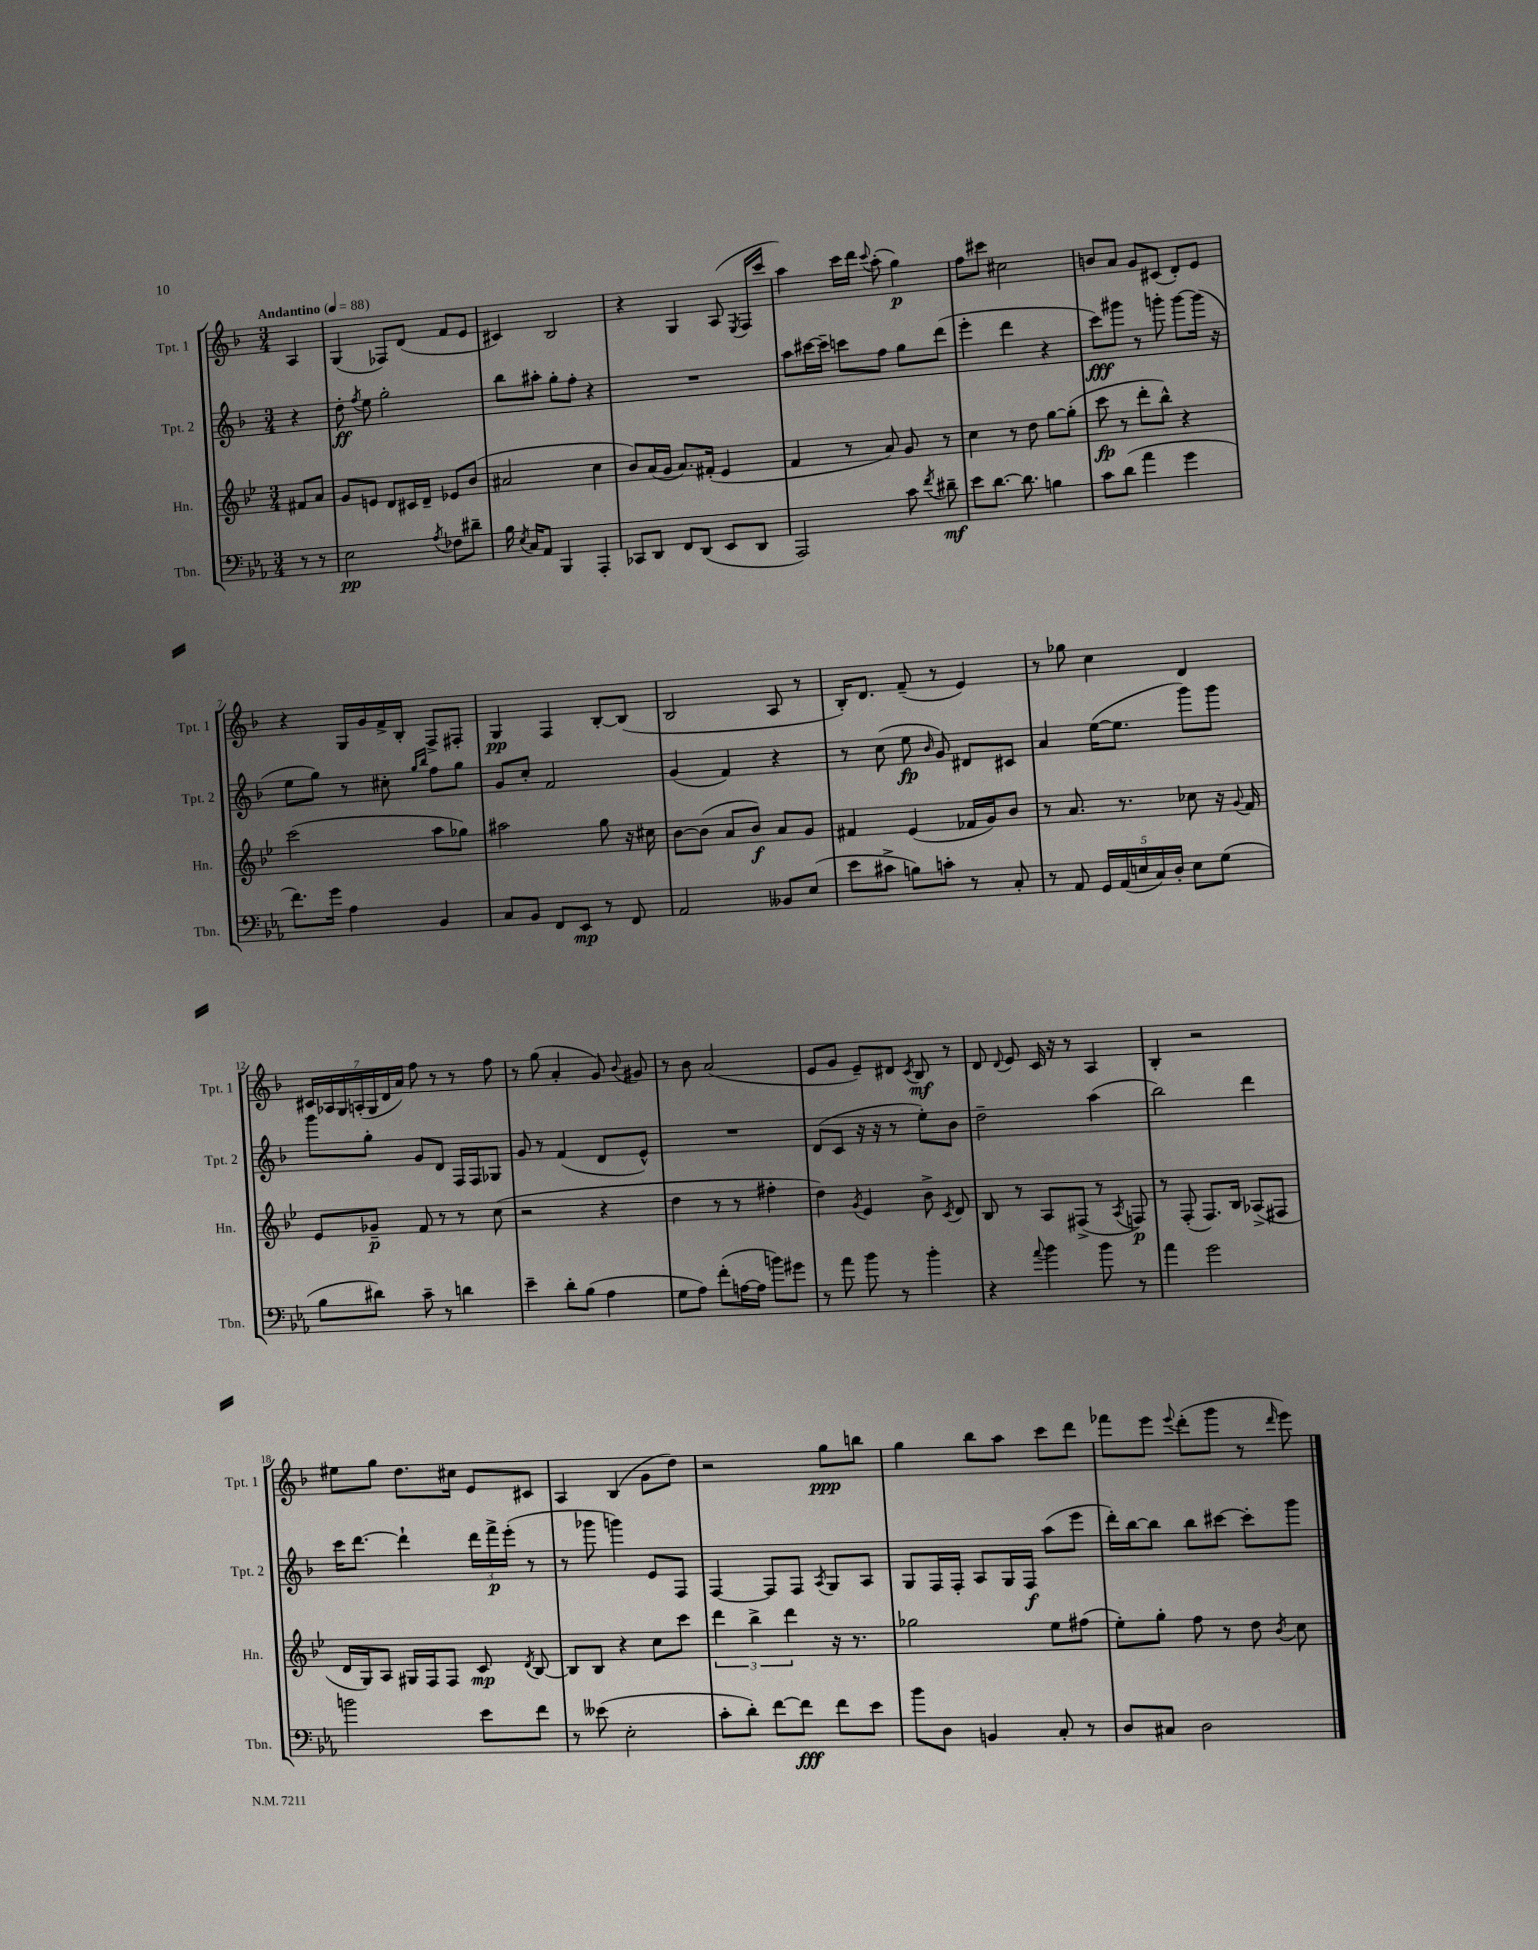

**kern	**dynam	**kern	**dynam	**kern	**dynam	**kern	**dynam
*part4	*part4	*part3	*part3	*part2	*part2	*part1	*part1
*staff4	*staff4	*staff3	*staff3	*staff2	*staff2	*staff1	*staff1
*I"Tbn.	*	*I"Hn.	*	*I"Tpt. 2	*	*I"Tpt. 1	*
*I'Tbn.	*	*I'Hn.	*	*I'Tpt. 2	*	*I'Tpt. 1	*
*clefF4	*	*clefG2	*	*clefG2	*	*clefG2	*
*k[b-e-a-]	*	*k[b-e-]	*	*k[b-]	*	*k[b-]	*
*M3/4	*	*M3/4	*	*M3/4	*	*M3/4	*
*MM88	*	*MM88	*	*MM88	*	*MM88	*
=	=	=	=	=	=	=	=
!	!	!	!	!	!	!LO:TX:a:B:t=Andantino	!
8r	.	8f#X/L	.	4r	.	4A/	.
8r	.	8a/J	.	.	.	.	.
=1	=1	=1	=1	=1	=1	=1	=1
2E-\	pp	8g/L	.	8dd'\	ff	(4G/	.
.	.	.	.	8qff/	.	.	.
.	.	8en/J	.	8ee\	.	.	.
.	.	8d/L	.	2gg'\	.	8F-X/L)	.
.	.	16c#X/L	.	.	.	(8d/J	.
.	.	16d~/JJ	.	.	.	.	.
8qA-/	.	.	.	.	.	.	.
8F-X\L	.	8e-X/L	.	.	.	8f/L	.
8d#X~\J	.	(8b-/J	.	.	.	8e/J	.
=2	=2	=2	=2	=2	=2	=2	=2
16B-\	.	2a#X/	.	8bb-\L	.	4c#X/)	.
8qE-/	.	.	.	.	.	.	.
16C/KL	.	.	.	.	.	.	.
8AA-/J	.	.	.	8aa#X'\J	.	.	.
4BBB-/	.	.	.	8gg'\L	.	2B-/	.
.	.	.	.	8ff'\J	.	.	.
4AAA-'/	.	4cc\	.	4r	.	.	.
=3	=3	=3	=3	=3	=3	=3	=3
8CC-X/L	.	8b-/L)	.	2.r	.	4r	.
8DD/J	.	(16a/L	.	.	.	.	.
.	.	16g/JJ	.	.	.	.	.
8FF/L	.	8.a/L)	.	.	.	4G/	.
(8DD/J	.	.	.	.	.	.	.
.	.	(16f#X'/Jk	.	.	.	.	.
8EE-/L	.	4e-/	.	.	.	(8A/	.
.	.	.	.	.	.	8qE/	.
8DD/J	.	.	.	.	.	16F/LL	.
.	.	.	.	.	.	16ccc/JJ	.
=4	=4	=4	=4	=4	=4	=4	=4
2AAA-/)	.	4f/	.	8aa\L	.	4aa\)	.
.	.	.	.	[16ccc#X\L	.	.	.
.	.	.	.	16ccc#~\JJ]	.	.	.
.	.	8r	.	8cccn\L	.	16ccc\LL	.
.	.	.	.	.	.	16ddd\JJ	.
.	.	.	.	.	.	8qqccc/	.
.	.	8a/)	.	8ff\J	.	(8aa'\	.
8c\	.	8g/	.	8gg\L	.	4gg\)	p
8qf/	.	.	.	.	.	.	.
8d#X~\	mf	8r	.	(8ddd\J	.	.	.
=5	=5	=5	=5	=5	=5	=5	=5
8e-\L	.	4cc\	.	4eee'\	.	8ff\L	.
[8.d\J	.	.	.	.	.	8ccc#X\J	.
.	.	8r	.	4ddd\	.	2cc#X\	.
8.d\]	.	.	.	.	.	.	.
.	.	8dd\	.	.	.	.	.
4Bn\	.	[8gg\L	.	4r	.	.	.
.	.	(8gg'\J]	.	.	.	.	.
=6	=6	=6	=6	=6	=6	=6	=6
8c\L	.	8ccc\	fp	8ccc\L)	fff	8bn/L	.
(8d\J	.	8r	.	8ggg#X\J	.	8a/J	.
4a-\	.	8ddd'\L	.	8r	.	8g/L	.
.	.	8bb-^^\J)	.	8gggn'\	.	(8c#X/J	.
4g\	.	4r	.	[8ggg\L	.	8d'/L)	.
.	.	.	.	(16ggg\Jk]	.	8e/J	.
.	.	.	.	16r	.	.	.
!!LO:LB:g=z
=7	=7	=7	=7	=7	=7	=7	=7
8.f\L)	.	(2ccc\	.	8ee\L	.	4r	.
.	.	.	.	8gg\J)	.	.	.
16g\Jk	.	.	.	.	.	.	.
4A-\	.	.	.	8r	.	16G/LL	.
.	.	.	.	.	.	16g/	.
.	.	.	.	8cc#X'\	.	16f^/	.
.	.	.	.	.	.	16B-'/JJ	.
.	.	.	.	16qqgg/LL	.	.	.
.	.	.	.	16qqbb-/JJ	.	.	.
4BB-/	.	8aa\L	.	8ff\L	.	8F^/L	.
.	.	8gg-X\J)	.	8gg\J	.	8F#X'/J	.
=8	=8	=8	=8	=8	=8	=8	=8
8C/L	.	2aa#X\	.	8g/L	.	4G/	pp
8BB-/J	.	.	.	8cc'/J	.	.	.
8FF/L	.	.	.	2f/	.	4F/	.
8EE-/J	mp	.	.	.	.	.	.
8r	.	8gg\	.	.	.	[8B-'/L	.
8FF/	.	16r	.	.	.	(8B-/J]	.
.	.	16cc#X\	.	.	.	.	.
=9	=9	=9	=9	=9	=9	=9	=9
2AA-/	.	[8b-\L	.	(4g/	.	2B-/	.
.	.	(8b-\J]	.	.	.	.	.
.	.	8a/L	.	4f/)	.	.	.
.	.	8b-/J)	f	.	.	.	.
8BB--X/L	.	8a/L	.	4r	.	8A/	.
(8E-/J	.	8g/J	.	.	.	8r	.
=10	=10	=10	=10	=10	=10	=10	=10
8e-\L	.	4f#X/	.	8r	.	16B-'/KL)	.
.	.	.	.	.	.	8.d/J	.
8c#X^\J	.	.	.	(8cc\	.	.	.
8Bn\L)	.	(4e-/	.	8ee\	fp	(8f~/	.
.	.	.	.	16qqb-/	.	.	.
8cn'\J	.	.	.	8g/)	.	8r	.
8r	.	16f-X/LL	.	8d#X/L	.	4e/)	.
.	.	16g/J)	.	.	.	.	.
8C'/	.	8b-/J	.	8c#X/J	.	.	.
=11	=11	=11	=11	=11	=11	=11	=11
8r	.	8r	.	4a/	.	8r	.
8AA-/	.	8.a/	.	.	.	8gg-X\	.
20GG/LL	.	.	.	([16ee\KL	.	4cc\	.
(20AA-/	.	.	.	.	.	.	.
.	.	8.r	.	8.ee\J]	.	.	.
20En/	.	.	.	.	.	.	.
20C/)	.	.	.	.	.	.	.
20D'/JJ	.	.	.	.	.	.	.
8E\L	.	8cc-X\	.	8ggg\L)	.	4d/	.
(8G\J	.	16r	.	8ggg\J	.	.	.
.	.	8qqg/	.	.	.	.	.
.	.	16f/	.	.	.	.	.
!!LO:LB:g=z
=12	=12	=12	=12	=12	=12	=12	=12
8B-\L	.	8e-/L	.	8ggg\L	.	28c#X/LL	.
.	.	.	.	.	.	28A-X/	.
.	.	.	.	.	.	28G/	.
.	.	.	.	.	.	(28An'/	.
8d#X\J)	.	8g-X~/J	p	8gg'\J	.	.	.
.	.	.	.	.	.	28G/	.
.	.	.	.	.	.	28d/	.
.	.	.	.	.	.	28a/JJ)	.
8c~\	.	8f/	.	8g/L	.	8ff\	.
8r	.	8r	.	8d/J	.	8r	.
4dn\	.	8r	.	16F/LL	.	8r	.
.	.	.	.	16F/J	.	.	.
.	.	(8cc\	.	8G-X/J	.	8ff\	.
=13	=13	=13	=13	=13	=13	=13	=13
4e-~\	.	2r	.	8g/	.	8r	.
.	.	.	.	8r	.	(8gg\	.
8d'\L	.	.	.	(4f/	.	4a'/	.
(8B-\J	.	.	.	.	.	.	.
4A-\	.	4r	.	8d/L	.	8g/)	.
.	.	.	.	.	.	8qqb-/	.
.	.	.	.	8e^^/J)	.	8g#X/	.
=14	=14	=14	=14	=14	=14	=14	=14
8G\L	.	4dd\	.	2.r	.	8r	.
8A-\J)	.	.	.	.	.	8b-\	.
(8f'\L	.	8r	.	.	.	(2a/	.
[16An\L	.	8r	.	.	.	.	.
16A\JJ]	.	.	.	.	.	.	.
8bn\L)	.	4ff#X'\	.	.	.	.	.
8g#X\J	.	.	.	.	.	.	.
=15	=15	=15	=15	=15	=15	=15	=15
8r	.	4dd\)	.	(8d/L	.	8e/L	.
8a-\	.	.	.	8c/J	.	8g/J	.
.	.	8qg/	.	.	.	.	.
8b-\	.	4e-/	.	16r	.	8e~/L)	.
.	.	.	.	16r	.	.	.
8r	.	.	.	8r	.	8d#X/J	.
.	.	.	.	.	.	8qc/	.
4b-'\	.	8b-^\	.	8ee'\L)	.	8B-/	mf
.	.	8qc/	.	.	.	.	.
.	.	8d/	.	8b-\J	.	8r	.
=16	=16	=16	=16	=16	=16	=16	=16
4r	.	8B-/	.	2dd~\	.	8d/	.
.	.	.	.	.	.	8qqd/	.
.	.	8r	.	.	.	8e/	.
8qqa-/	.	.	.	.	.	.	.
4b-\	.	8A/L	.	.	.	16c/	.
.	.	.	.	.	.	16r	.
.	.	(8F#X^/J	.	.	.	8r	.
8b-\	.	8r	.	(4aa\	.	4A/	.
.	.	8qA/	.	.	.	.	.
8r	.	8Fn/)	p	.	.	.	.
=17	=17	=17	=17	=17	=17	=17	=17
4a-\	.	8r	.	2bb-\)	.	4B-'/	.
.	.	(8F'/	.	.	.	.	.
2g\	.	8.F/L)	.	.	.	2r	.
.	.	16B-/Jk	.	.	.	.	.
.	.	(8A-X^/L	.	4ddd\	.	.	.
.	.	8F#X/J	.	.	.	.	.
!!LO:LB:g=z
=18	=18	=18	=18	=18	=18	=18	=18
2bn\	.	16d/LL	.	16ccc\KL	.	8ee#X\L	.
.	.	16G/J)	.	[8.ddd\J	.	.	.
.	.	8A/J	.	.	.	8gg\J	.
.	.	16G#X/LL	.	4ddd`\]	.	8.dd\L	.
.	.	16F/J	.	.	.	.	.
.	.	8F/J	.	.	.	.	.
.	.	.	.	.	.	16cc#X\Jk	.
8e-\L	.	8c/	mp	24ddd\LL	.	8e/L	.
.	.	.	.	24fff^\	p	.	.
.	.	.	.	(24eee'\JJ	.	.	.
.	.	8qd/	.	.	.	.	.
8f\J	.	[8B-/	.	8r	.	8c#X/J	.
=19	=19	=19	=19	=19	=19	=19	=19
8r	.	8B-/L]	.	8r	.	4A/	.
(8e--X\	.	8B-/J	.	8ggg-X\	.	.	.
2E-'\	.	4r	.	4gggn\)	.	(4B-/	.
.	.	8cc\L	.	8e/L	.	8g\L	.
.	.	8ccc\J	.	8F/J	.	8dd\J)	.
=20	=20	=20	=20	=20	=20	=20	=20
8c'\L	.	6ddd\	.	[4F/	.	2r	.
8d'\J)	.	.	.	.	.	.	.
.	.	6bb-^\	.	.	.	.	.
[8f\L	.	.	.	8F/L]	.	.	.
.	.	6ddd\	.	.	.	.	.
8f\J]	fff	.	.	8F/J	.	.	.
.	.	.	.	8qA/	.	.	.
8f\L	.	16r	.	8G/L	.	8gg\L	ppp
.	.	8.r	.	.	.	.	.
8e-\J	.	.	.	8A/J	.	8bbn\J	.
=21	=21	=21	=21	=21	=21	=21	=21
8b-\L	.	2gg-X\	.	8G/L	.	4gg\	.
8D\J	.	.	.	16F/L	.	.	.
.	.	.	.	16F'/JJ	.	.	.
4BBn/	.	.	.	8A/L	.	8bb-\L	.
.	.	.	.	16G/L	.	8aa\J	.
.	.	.	.	16F/JJ	f	.	.
8C'/	.	8ee-\L	.	(8aa\L	.	8ccc\L	.
8r	.	(8ff#X\J	.	8eee\J	.	8ddd\J	.
=22	=22	=22	=22	=22	=22	=22	=22
8D/L	.	8ee-'\L)	.	16ddd'\LL)	.	8fff-X\L	.
.	.	.	.	[16bb-\J	.	.	.
8C#X/J	.	8gg'\J	.	8bb-\J]	.	8eee\J	.
.	.	.	.	.	.	8qqeee/	.
2D\	.	8ff\	.	8bb-\L	.	(8ddd'\L	.
.	.	8r	.	[8ccc#X\J	.	8ggg\J	.
.	.	8dd\	.	8ccc#'\L]	.	8r	.
.	.	8qb-/	.	.	.	16qqddd/	.
.	.	8cc\	.	8ggg\J	.	8eee\)	.
==	==	==	==	==	==	==	==
*-	*-	*-	*-	*-	*-	*-	*-
